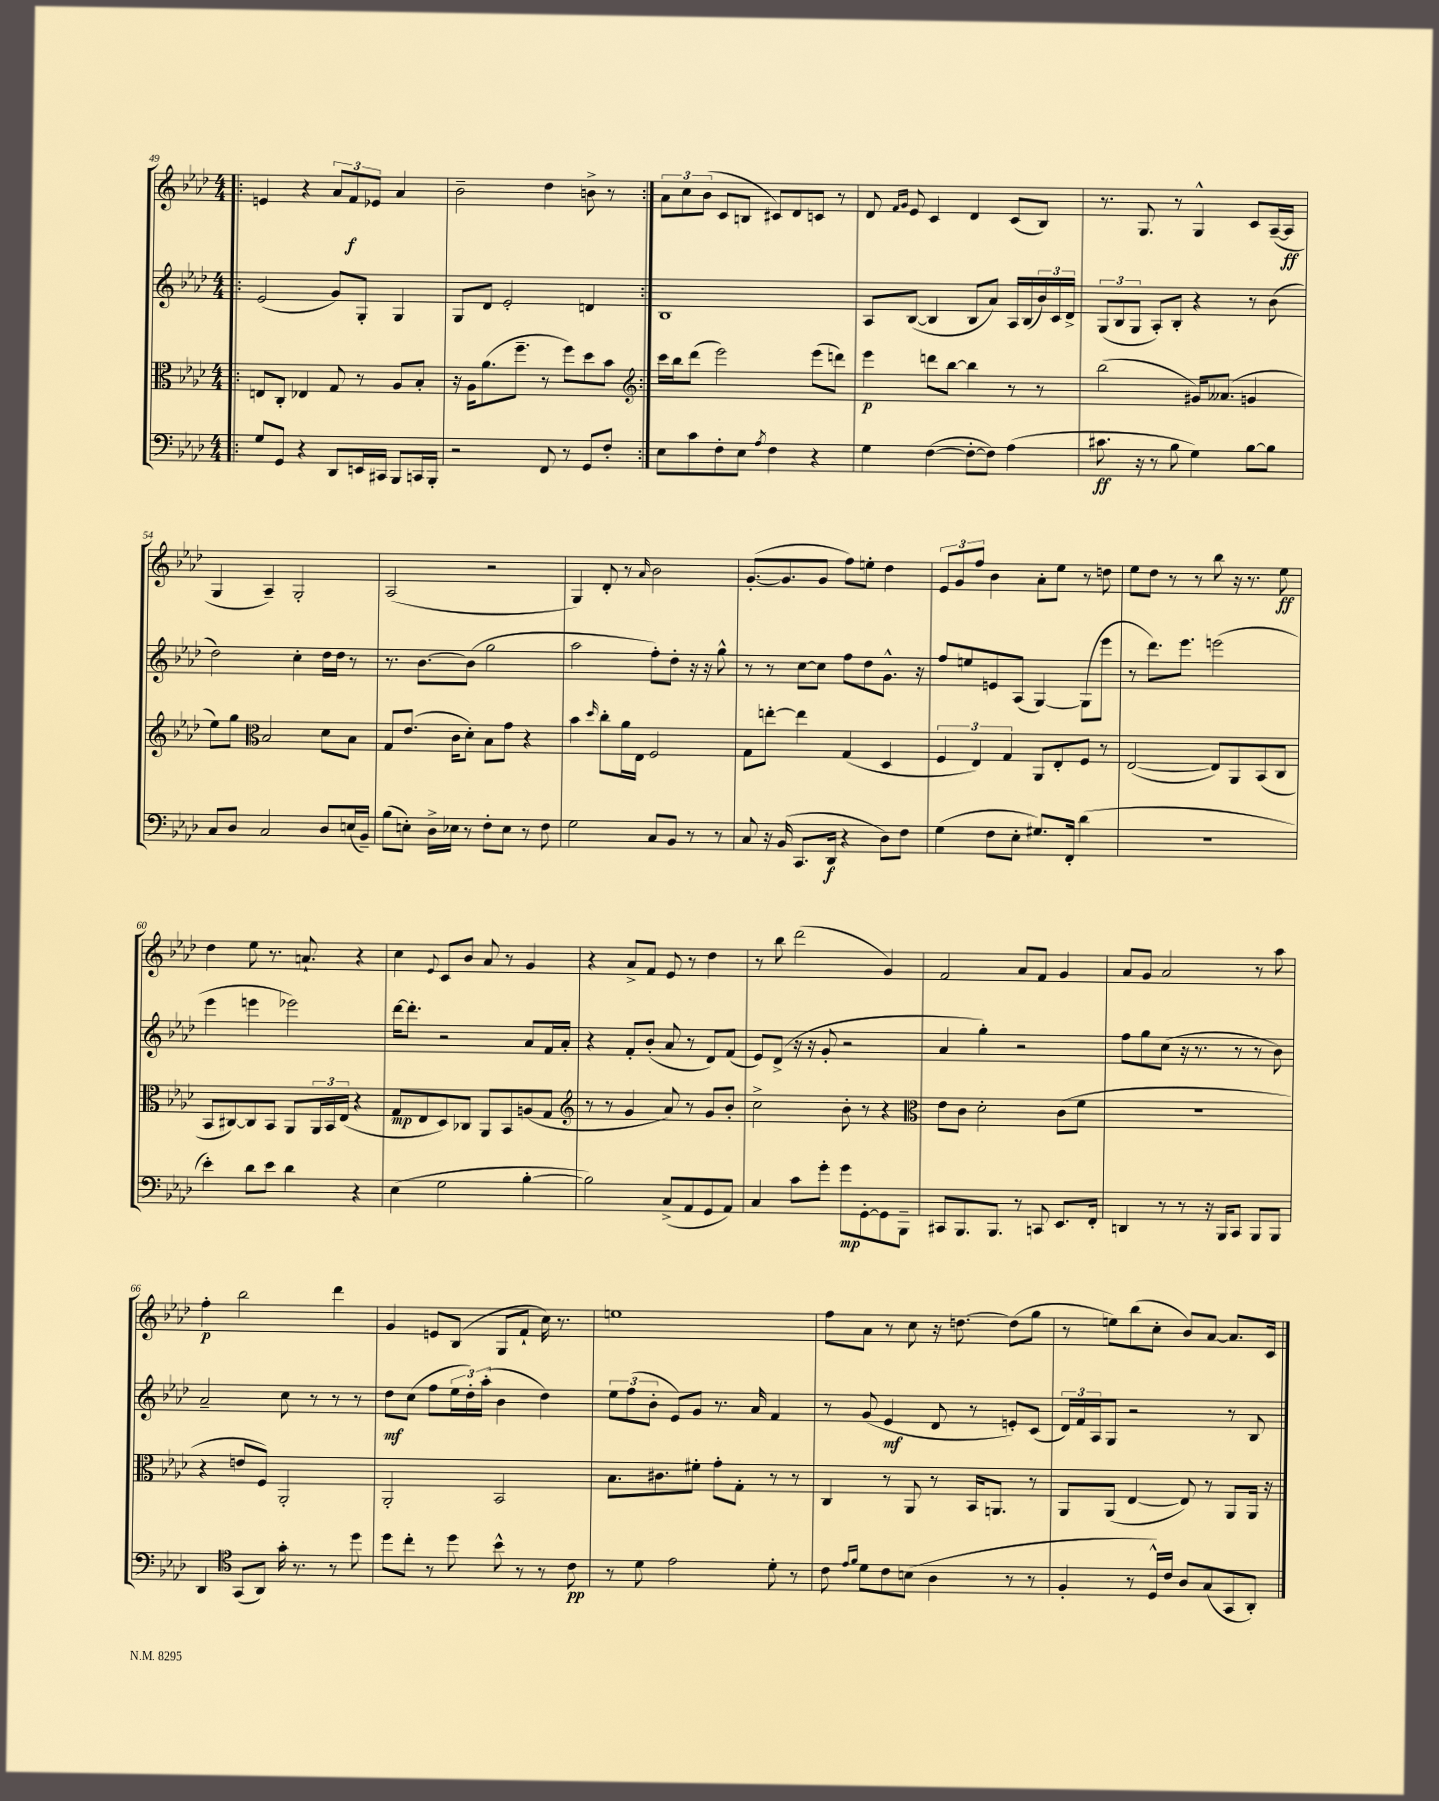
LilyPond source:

<<
\new StaffGroup <<
\new Staff = "s0" {
    \clef treble \key aes \major \numericTimeSignature \time 4/4
    \repeat volta 2 { \bar ".|:" e'4 r4 \tuplet 3/2 { aes'8 f'8\f ees'8 } aes'4 |
    bes'2-- des''4 b'8-> r8 | }
    \tuplet 3/2 { aes'8 c''8 bes'8( } c'8 b8 cis'8) des'8 c'8 r8 |
    des'8 \grace { f'16 g'16 } ees'8 c'4 des'4 c'8( bes8) |
    r8. g8. r8 g4-^ c'8 aes16~--( aes16\ff |
    g4 aes4--) g2-. |
    aes2( r2 |
    g4) des'8-. r8 \grace { aes'16 } bes'2 |
    g'8.~-.( g'8. g'8 f''8) e''8-. des''4 |
    \tuplet 3/2 { ees'8 g'8 f''8 } bes'4 aes'8-. ees''8 r8 d''8 |
    ees''8 des''8 r8 r8 bes''8 r16 r8. ees''8\ff |
    des''4 ees''8 r8. a'8.-! r4 |
    c''4 \appoggiatura { ees'8 } c'8 bes'8 aes'8 r8 g'4 |
    r4 aes'8-> f'8 ees'8 r8 des''4 |
    r8 bes''8 des'''2( g'4) |
    f'2 aes'8 f'8 g'4 |
    aes'8 g'8 aes'2 r8 aes''8 |
    f''4-.\p bes''2 des'''4 |
    g'4 e'8 bes8( g8 f'8-! c''16) r8. |
    e''1 |
    f''8 aes'8 r8 c''8 r16 d''8.~ d''8( g''8 |
    r8 e''8) bes''8( c''8-. bes'8) aes'8~ aes'8. c'16 \bar "|." |
}
\new Staff = "s1" {
    \clef treble \key aes \major \numericTimeSignature \time 4/4
    \repeat volta 2 { \bar ".|:" ees'2( g'8) g8-. g4 |
    g8 des'8 ees'2-. d'4 | }
    bes1 |
    aes8 bes8~( bes4 bes8 aes'8) aes16 bes16( \tuplet 3/2 { bes'16) c'16 des'16-> } |
    \tuplet 3/2 { g8( bes8 g8 } aes8-.) bes8-. r4 r8 bes'8( |
    des''2) c''4-. des''16 des''16 r8 |
    r8. bes'8.~ bes'8( g''2 |
    aes''2 f''8-.) des''8-. r16 r16 g''8-^ |
    r8 r8 c''8~ c''8 f''8 des''8 g'8.-^ r16 |
    f''8 e''8 e'8 aes8( g4~) g8( ees'''8 |
    r8 des'''8.) ees'''8. e'''2( |
    ees'''4 e'''4 ees'''2) |
    des'''16~ des'''8.-. r2 aes'8 f'16 aes'16-. |
    r4 f'8-. bes'8-.( aes'8 r8 des'8) f'8( |
    ees'8) des'8->( r16 r16 g'8-. r2 |
    aes'4 g''4-.) r2 |
    f''8 g''8 c''8( r16 r8. r8 r8 bes'8) |
    aes'2-- c''8 r8 r8 r8 |
    des''8\mf c''8( f''8 \tuplet 3/2 { ees''16 des''16-.) aes''16-.( } bes'4 des''4) |
    \tuplet 3/2 { ees''8 f''8( bes'8-. } ees'8) g'8 r8. aes'16 f'4 |
    r8 g'8( ees'4\mf des'8 r8 e'8-.) c'8( |
    \tuplet 3/2 { des'16) f'16 aes16 } g8 r2 r8 bes8 \bar "|." |
}
\new Staff = "s2" {
    \clef alto \key aes \major \numericTimeSignature \time 4/4
    \repeat volta 2 { \bar ".|:" e8 c8-. ees4 g8 r8 aes8 bes8-. |
    r16 aes16 aes'8.( f''8.-- r8 f''8) des''8 bes'8 | }
    \clef treble c'''16 bes''16 des'''8( ees'''2) ees'''8( d'''8) |
    ees'''4\p d'''8 bes''8~ bes''4 r8 r8 |
    bes''2( gis'16) aeses'8.( g'4 |
    ees''8) g''8 \clef alto bes2 des'8 bes8 |
    g8 ees'8.( c'16 des'8-.) bes8 g'8 r4 |
    bes'4 \grace { des''16 } c''8-. aes'16 ees16 f2 |
    g8 e''8~-. e''4 g4( des4 |
    \tuplet 3/2 { f4 ees4) g4 } aes,8 ees8-. f8 r8 |
    ees2~( ees8) aes,8 bes,8( c8 |
    bes,8 cis8~) cis8 bes,8 aes,8 \tuplet 3/2 { aes,16 bes,16 ees16( } r4 |
    g8\mp ees8 des8) ces8 aes,8 bes,8 a8( g8 |
    \clef treble r8 r8 g'4 aes'8) r8 g'8 bes'8-. |
    c''2-> bes'8-. r8 r4 |
    \clef alto ees'8 c'8 des'2-. c'8( f'8 |
    R1 |
    r4 e'8 f8) aes,2-. |
    aes,2-. bes,2 |
    bes8. cis'8. fis'8-. g'8-. g8-. r8 r8 |
    c4 r8 aes,8 r8 bes,16 a,8. r8 |
    aes,8 aes,8( ees4~ ees8) r8 aes,8 aes,16 r16 \bar "|." |
}
\new Staff = "s3" {
    \clef bass \key aes \major \numericTimeSignature \time 4/4
    \repeat volta 2 { \bar ".|:" g8 g,8 r4 des,8 e,16 cis,16 bes,,8 c,16 bes,,16-. |
    r2 f,8 r8 g,8 f8-. | }
    ees8 c'8 f8-. ees8 \acciaccatura { aes8 } f4 r4 |
    g4 f4~( f8~-. f8) aes4( |
    cis'8.\ff r16 r8 bes8 g4) bes8~ bes8 |
    c8 des8 c2 des8 e16( bes,16--) |
    bes8( e8-.) des16-> ees16 r8 f8-. ees8 r8 f8 |
    g2 c8 bes,8 r8 r8 |
    c8 r16 bes,16( c,8. des,16\f r4 des8) f8 |
    g4( f8 ees8-. gis8.) f,16-. des'4( |
    R1 |
    ees'4-.) des'8 ees'8 des'4 r4 |
    ees4( g2 bes4~-. |
    bes2) c8->( aes,8 g,8 aes,8) |
    c4 c'8 g'8-. g'8\mp g,8~-. g,8 bes,,8-- |
    cis,8 bes,,8. bes,,8. r8 c,8 ees,8. f,16-. |
    d,4 r8 r8 r16 bes,,16 c,8 bes,,8 bes,,8 |
    des,4 \clef tenor g,8( aes,8) g'16-. r8. r8 des''8 |
    des''8 c''8-. r8 des''8 bes'8-^ r8 r8 c'8\pp |
    r8 des'8 ees'2 des'8-. r8 |
    c'8 \grace { ees'16 f'16 } des'8 c'8 b8( aes4 r8 r8 |
    f4-. r8 des16-^) c'16 aes8 g8( g,8 aes,8-.) \bar "|." |
}
>>
>>
\layout { \context { \Score currentBarNumber = #49 } }
